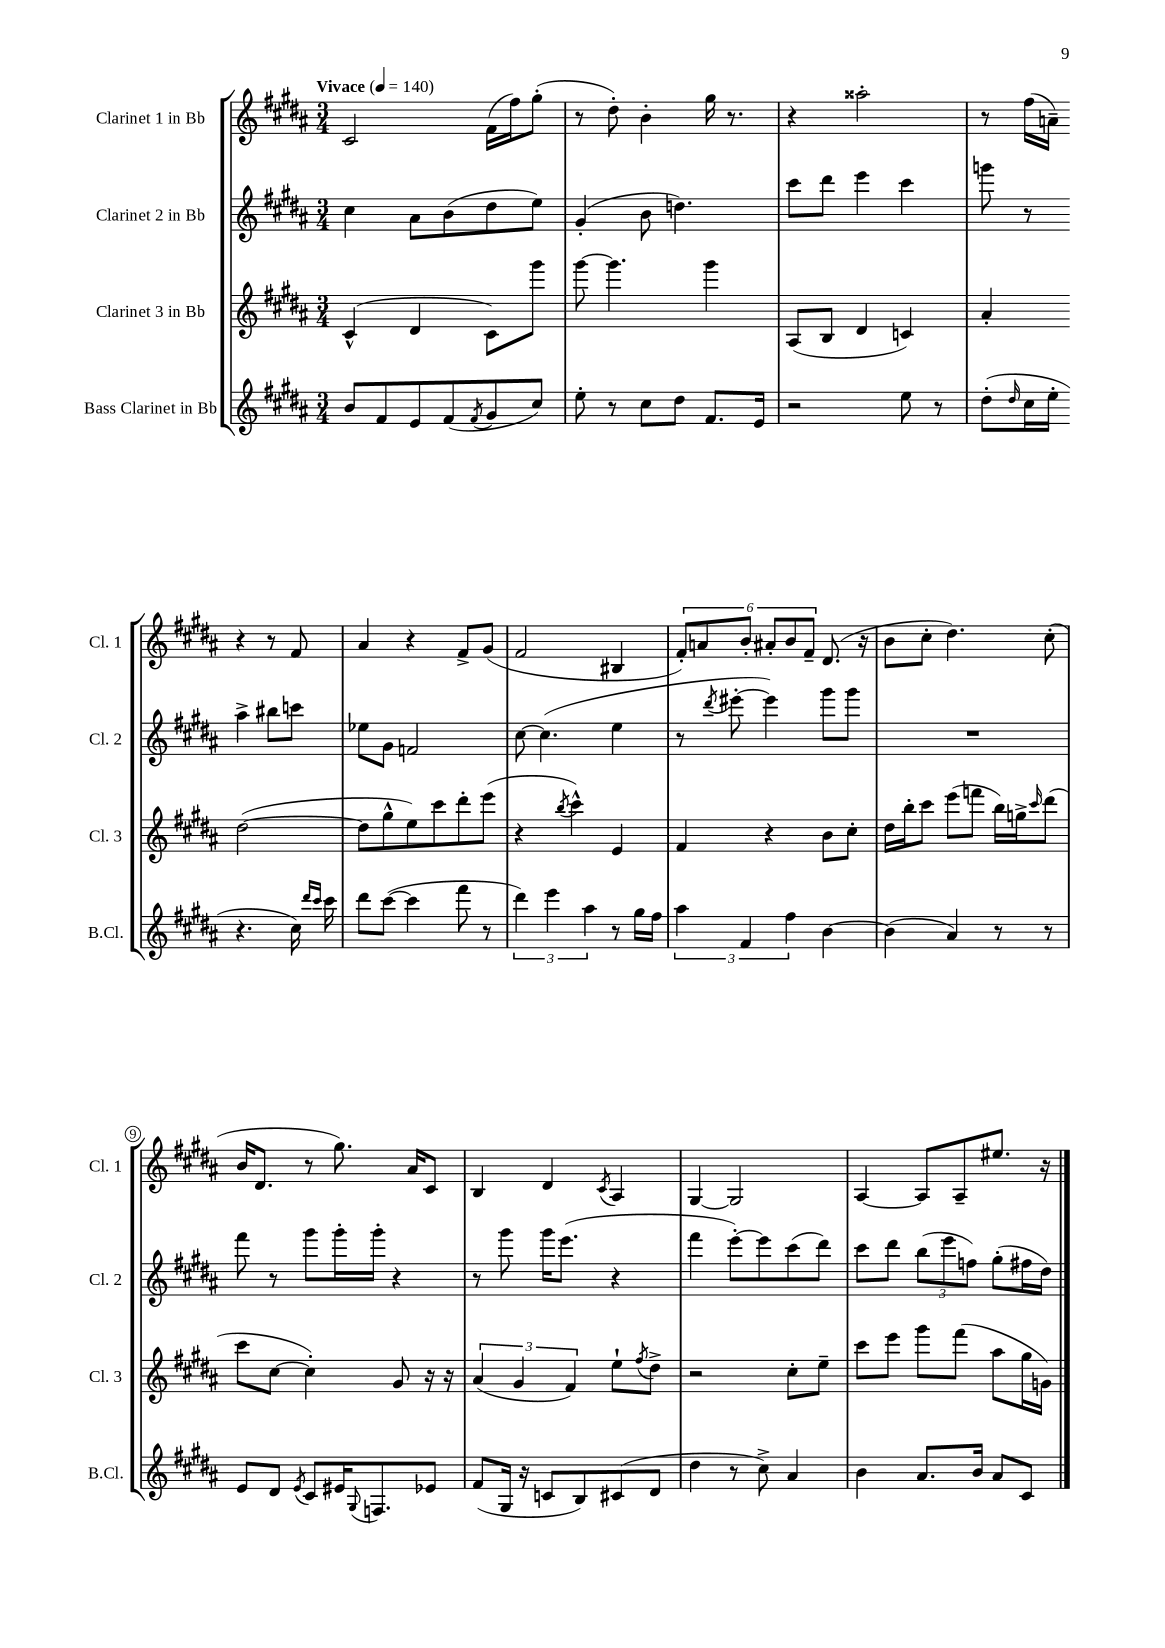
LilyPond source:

<<
\new StaffGroup <<
\new Staff = "s0" \with { instrumentName = "Clarinet 1 in Bb" shortInstrumentName = "Cl. 1" } {
    \clef treble \key b \major \numericTimeSignature \time 3/4 \tempo "Vivace" 4 = 140
    cis'2 fis'16( fis''16) gis''8-.( |
    r8 dis''8-.) b'4-. gis''16 r8. |
    r4 aisis''2-. |
    r8 fis''16( a'16--) r4 r8 fis'8 |
    ais'4 r4 fis'8-> gis'8( |
    fis'2 bis4 |
    \tuplet 6/4 { fis'8-.) a'8 b'8-. ais'8-. b'8 fis'8-- } dis'8.( r16 |
    b'8 cis''8-. dis''4.) cis''8-.( |
    b'16 dis'8. r8 gis''8.) ais'16 cis'8 |
    b4 dis'4 \acciaccatura { cis'8 } ais4 |
    gis4~ gis2 |
    ais4~ ais8 ais8-- eis''8. r16 \bar "|." |
}
\new Staff = "s1" \with { instrumentName = "Clarinet 2 in Bb" shortInstrumentName = "Cl. 2" } {
    \clef treble \key b \major \numericTimeSignature \time 3/4
    cis''4 ais'8 b'8( dis''8 e''8) |
    gis'4-.( b'8 d''4.) |
    cis'''8 dis'''8 e'''4 cis'''4 |
    g'''8 r8 ais''4-> bis''8 c'''8 |
    ees''8 gis'8 f'2 |
    cis''8~ cis''4.( e''4 |
    r8 \acciaccatura { dis'''8 } eis'''8~-. eis'''4) gis'''8 gis'''8 |
    R2. |
    fis'''8 r8 gis'''8 gis'''16-. gis'''16-. r4 |
    r8 gis'''8 gis'''16 e'''8.( r4 |
    fis'''4 e'''8~-.) e'''8 cis'''8( dis'''8) |
    cis'''8 dis'''8 \tuplet 3/2 { b''8( e'''8 f''8) } gis''8-.( fis''16 dis''16) \bar "|." |
}
\new Staff = "s2" \with { instrumentName = "Clarinet 3 in Bb" shortInstrumentName = "Cl. 3" } {
    \clef treble \key b \major \numericTimeSignature \time 3/4
    cis'4-^( dis'4 cis'8) gis'''8 |
    gis'''8~ gis'''4. gis'''4 |
    ais8( b8 dis'4 c'4) |
    ais'4-. dis''2~( |
    dis''8 gis''8-^ e''8) cis'''8 dis'''8-. e'''8( |
    r4 \acciaccatura { b''8 } cis'''4-^) e'4 |
    fis'4 r4 b'8 cis''8-. |
    dis''16 b''16-. cis'''8 e'''8( f'''8 b''16) g''16-> \grace { cis'''16 } dis'''8( |
    cis'''8 cis''8~ cis''4-.) gis'8 r16 r16 |
    \tuplet 3/2 { ais'4( gis'4 fis'4) } e''8-! \acciaccatura { fis''8 } dis''8-> |
    r2 cis''8-. e''8-- |
    cis'''8 e'''8 gis'''8 fis'''8( ais''8 gis''16 g'16) \bar "|." |
}
\new Staff = "s3" \with { instrumentName = "Bass Clarinet in Bb" shortInstrumentName = "B.Cl." } {
    \clef treble \key b \major \numericTimeSignature \time 3/4
    b'8 fis'8 e'8 fis'8( \acciaccatura { fis'8 } gis'8 cis''8) |
    e''8-. r8 cis''8 dis''8 fis'8. e'16 |
    r2 e''8 r8 |
    dis''8-.( \grace { dis''16 } cis''16 e''16-. r4. cis''16) \grace { dis'''16 cis'''16 } cis'''16 |
    dis'''8 cis'''8~( cis'''4 fis'''8 r8 |
    \tuplet 3/2 { dis'''4) e'''4 ais''4 } r8 gis''16 fis''16 |
    \tuplet 3/2 { ais''4 fis'4 fis''4 } b'4~ |
    b'4( ais'4) r8 r8 |
    e'8 dis'8 \acciaccatura { e'8 } cis'8 eis'16 \appoggiatura { gis8 } f8. ees'8 |
    fis'8( gis16 r16 c'8 b8) cis'8( dis'8 |
    dis''4 r8 cis''8->) ais'4 |
    b'4 ais'8. b'16 ais'8 cis'8 \bar "|." |
}
>>
>>
\layout { \context { \Score \override BarNumber.stencil = #(make-stencil-circler 0.1 0.3 ly:text-interface::print) } }
